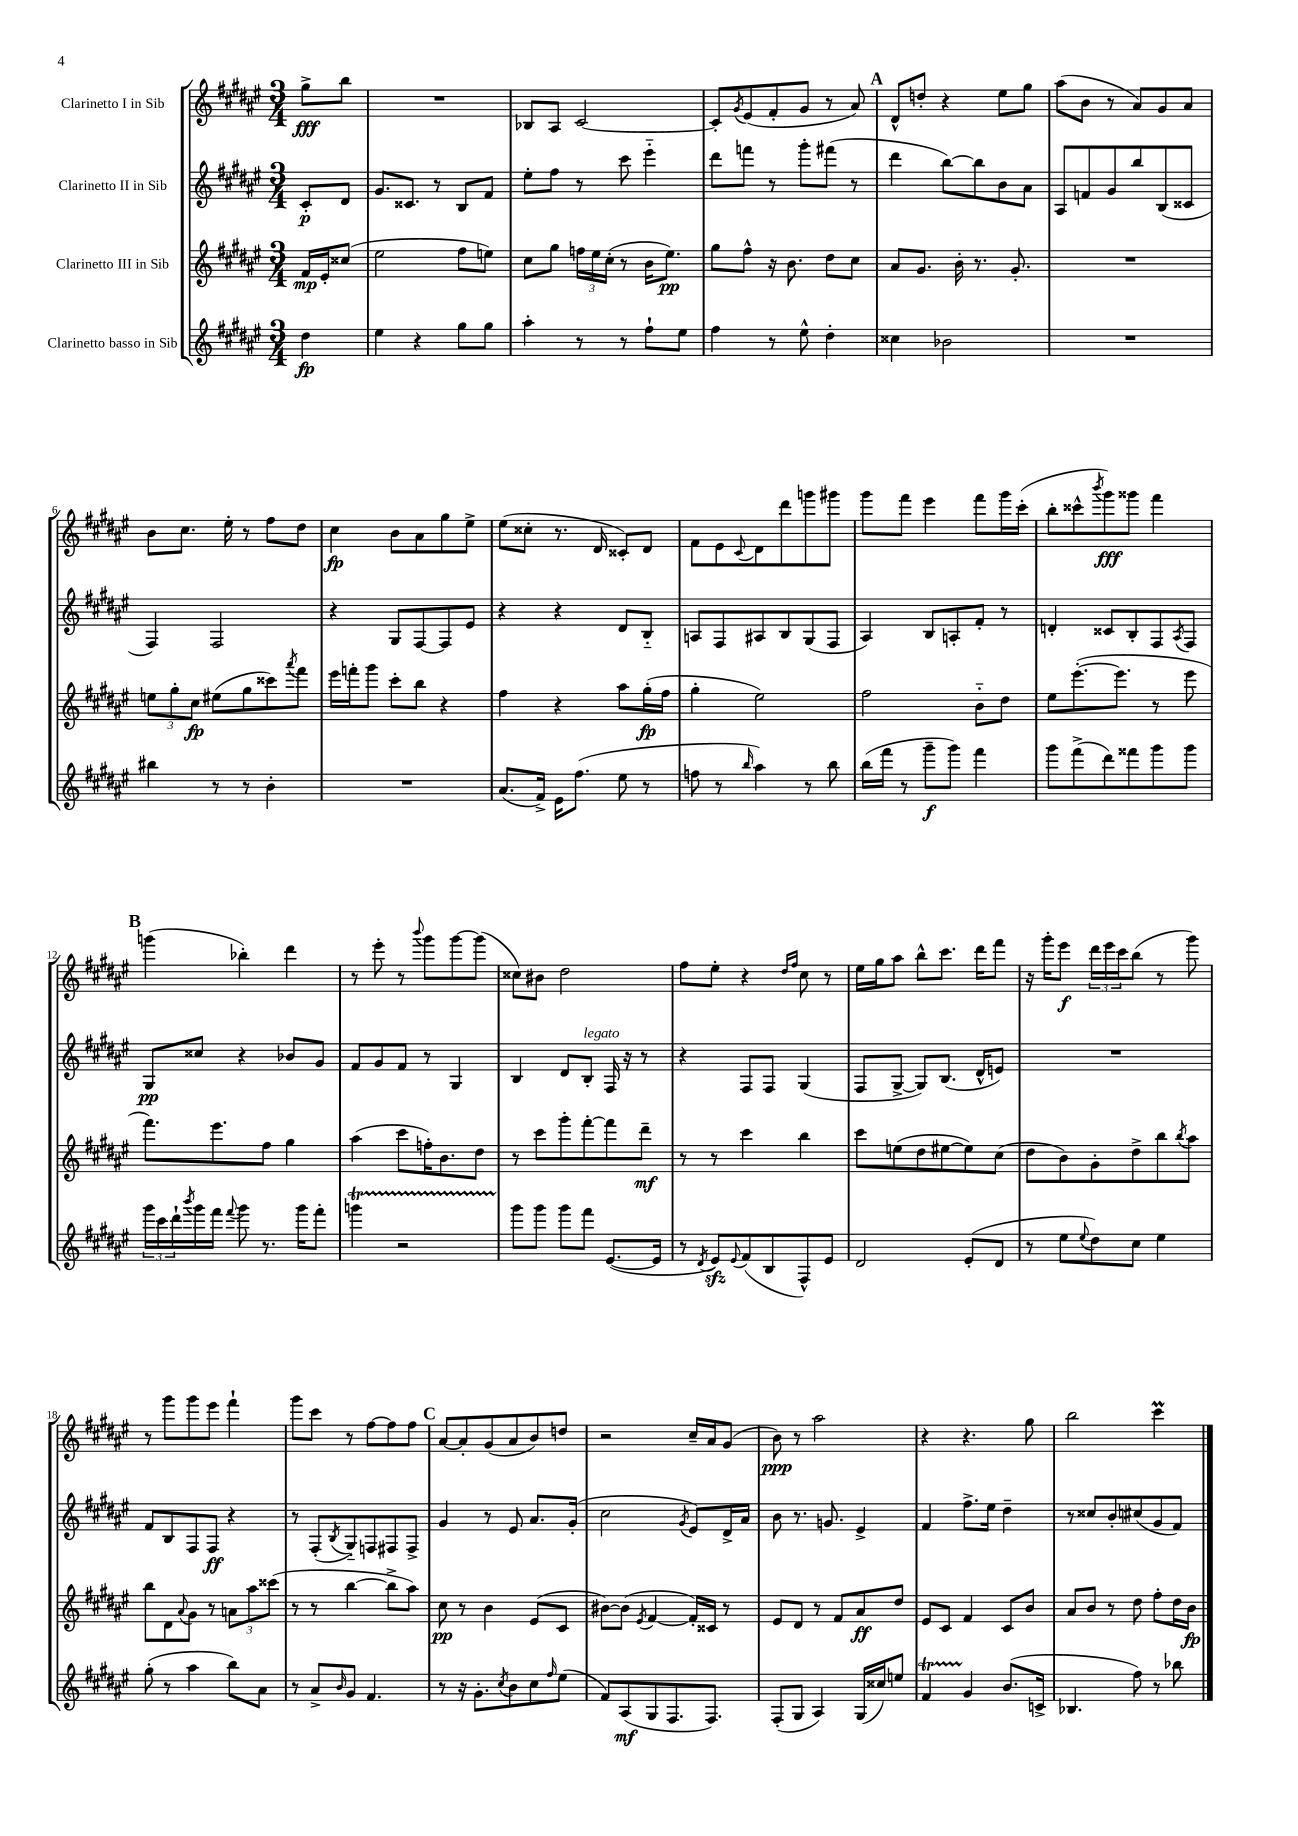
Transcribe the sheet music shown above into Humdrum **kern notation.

**kern	**kern	**kern	**kern
*staff4	*staff3	*staff2	*staff1
*clefG2	*clefG2	*clefG2	*clefG2
*k[f#c#g#d#a#e#]	*k[f#c#g#d#a#e#]	*k[f#c#g#d#a#e#]	*k[f#c#g#d#a#e#]
*M3/4	*M3/4	*M3/4	*M3/4
4dd#	16f#	8c#'	8gg#^
.	16e#'	.	.
.	(8cc##	8d#	8bb
=	=	=	=
4ee#	2ee#	8.g#	2.r
.	.	8.c##	.
4r	.	.	.
.	.	8r	.
8gg#	8ff#	8B	.
8gg#	8ee)	8f#	.
=	=	=	=
4aa#'	8cc#	8ee#'	8B-
.	8gg#	8ff#	8A#
8r	24ff	8r	[2c#
.	24ee#	.	.
.	(24cc#'	.	.
8r	8r	8ccc#	.
8ff#`	16b	4eee#'~	.
.	8.ee#)	.	.
8ee#	.	.	.
=	=	=	=
4ff#	8gg#	8ddd#	8c#']
.	.	.	8qg#
.	8ff#^^	8fff	(8e#
8r	16r	8r	8f#'
.	8.b	.	.
8ee#^^	.	8ggg#'	8g#
4dd#'	8dd#	(8fff#	8r
.	8cc#	8r	8a#)
=	=	=	=
4cc##	8a#	4ddd#	8d#^^
.	8.g#	.	8dd'
2b-	.	[8bb)	4r
.	16b'	.	.
.	8.r	8bb]	.
.	.	8b	8ee#
.	8.g#'	.	.
.	.	8a#	8gg#
=	=	=	=
2.r	2.r	8A#	(8aa#
.	.	8f	8b
.	.	8g#	8r
.	.	8bb	8a#)
.	.	(8B	8g#
.	.	8c##	8a#
=	=	=	=
4bb#	12ee	4F#)	8b
.	12gg#'	.	.
.	.	.	8.cc#
.	12cc#	.	.
8r	(8ee#	2F#	.
.	.	.	16ee#'
8r	8gg#	.	8r
4b'	8ccc##)	.	8ff#
.	8qaaa#	.	.
.	8fff#	.	8dd#
=	=	=	=
2.r	16eee#	4r	4cc#
.	16fff'	.	.
.	8ggg#	.	.
.	8ccc#'	8G#	8b
.	8bb	[8F#	8a#
.	4r	8F#]	8gg#
.	.	8e#	8ee#^
=	=	=	=
(8.a#	4ff#	4r	(8ee#
.	.	.	8cc##'
16f#^)	.	.	.
16e#	4r	4r	8.r
(8.ff#	.	.	.
.	.	.	16d#
8ee#	8aa#	8d#	8c##')
8r	(16gg#'	8B'~	8d#
.	16ff#	.	.
=	=	=	=
8ff	4gg#'	8A	8f#
8r	.	8F#	8e#
16qqbb	.	.	8qqc#
4aa#)	2ee#)	8A#	8d#
.	.	8B	8ddd#
8r	.	(8G#	8ggg
8bb	.	8F#	8ggg#
=	=	=	=
(16bb	2ff#	4A#)	8ggg#
16fff#	.	.	.
8r	.	.	8fff#
8ggg#~	.	8B	4eee#
8ggg#)	.	8A'	.
4fff#	8b'~	8f#'	8fff#
.	8dd#	8r	16ggg#
.	.	.	(16ccc#'
=	=	=	=
8ggg#	8ee#	4d'	8bb'
(8fff#^	([8.eee#'	.	8ccc##^^
.	.	.	8qbbb
8ddd#)	.	8c##	8ggg#)
.	8.eee#]	.	.
8fff##	.	8B'	8ggg##
8ggg#	8r	8F#	4fff#
.	.	8qA#	.
8ggg#	8eee#	8F#	.
=	=	=	=
24ggg#	8.fff#)	8G#	(4ggg
24ccc#	.	.	.
24ddd#`	.	.	.
8qbbb	.	.	.
16ggg#	.	8cc##	.
16fff#	8.eee#	.	.
8qqfff#	.	.	.
8ggg#	.	4r	4bb-')
8.r	8ff#	.	.
.	4gg#	8b-	4ddd#
16ggg#	.	.	.
8fff#'	.	8g#	.
=	=	=	=
4ggg	(4aa#	8f#	8r
.	.	8g#	8eee#'
2r	8ccc#	8f#	8r
.	.	.	8qqbbb
.	16ff')	8r	8ggg#
.	8.b	.	.
.	.	4G#	[8ggg#
.	8dd#	.	(8ggg#]
=	=	=	=
8ggg#	8r	4B	8cc##)
8ggg#	8ccc#	.	8b#
8ggg#	8ggg#'	8d#	2dd#
8fff#	[8fff#'	8B'	.
([8.e#	8fff#]	16F#	.
.	.	16r	.
.	8ddd#~	8r	.
16e#]	.	.	.
=	=	=	=
8r	8r	4r	8ff#
8qd#	.	.	.
8e#)	8r	.	8ee#'
8qqe#	.	.	.
(8f#	4ccc#	8F#	4r
8B	.	8F#	.
.	.	.	16qqdd#
.	.	.	16qqff#
8F#^^)	4bb	(4G#	8cc#
8e#	.	.	8r
=	=	=	=
2d#	8ccc#	8F#	16ee#
.	.	.	16gg#
.	(8ee	[8G#^	8aa#
.	8dd#	8G#])	8bb^^
.	[8ee#	(8.B	8.ccc#
(8e#'	8ee#])	.	.
.	.	16d#^^	16ddd#
8d#	(8cc#	8e)	8fff#
=	=	=	=
8r	8dd#	2.r	16r
.	.	.	16ggg#'
8ee#	8b)	.	8eee#
8qqee#	.	.	.
8dd#)	8g#'	.	24ddd#
.	.	.	24eee#
.	.	.	24ccc#
8cc#	8dd#^	.	(8bb
4ee#	8bb	.	8r
.	8qbb	.	.
.	8aa#	.	8ggg#)
=	=	=	=
(8gg#'	8bb	8f#	8r
8r	8d#	8B	8ggg#
.	8qqa#	.	.
4aa#	8g#	8F#	8ggg#
.	8r	8F#	8eee#
8bb)	12a	4r	4fff#`
.	12aa#	.	.
8a#	.	.	.
.	(12ccc##	.	.
=	=	=	=
8r	8r	8r	8ggg#
8a#^	8r	(8F#'	8ccc#
16qqb	.	8qB	.
8g#	[4bb	8G#'~)	8r
4.f#	.	8F	[8ff#
.	8bb^]	8F#	8ff#]
.	8aa#)	8F#^	8ff#
=	=	=	=
8r	8cc#	4g#	[8a#
16r	8r	.	8a#']
8.g#'	.	.	.
.	4b	8r	(8g#
8qcc#	.	.	.
8b	.	8e#	8a#
8cc#	(8e#	8.a#	8b)
16qqff#	.	.	.
(8ee#	8c#	.	8dd
.	.	(16g#'	.
=	=	=	=
8f#)	[8b#)	2cc#	2r
(8A#	(8b#]	.	.
.	8qe#	.	.
8G#	[4f#	.	.
8.F#	.	.	.
.	.	8qg#	.
.	16f#'])	8e#)	16cc#~
8.F#)	16c##	.	16a#
.	8r	16d#^	(8g#
.	.	16a#	.
=	=	=	=
(8F#'	8e#	8b	8b)
8G#	8d#	8.r	8r
4A#)	8r	.	2aa#
.	.	8.g	.
.	8f#	.	.
(16G#	8a#	4e#^	.
16cc##)	.	.	.
8ee	8dd#	.	.
=	=	=	=
4f#	8e#	4f#	4r
.	8c#	.	.
4g#	4f#	8.ff#^	4.r
.	.	16ee#	.
(8.b	8c#	4dd#~	.
.	8b	.	8gg#
16c^	.	.	.
=	=	=	=
4.B-	8a#	8r	2bb
.	8b	8cc##	.
.	8r	8b'	.
8ff#)	8dd#	(8cc#	.
8r	8ff#'	8g#	4ccc#
8bb-	16dd#	8f#)	.
.	16b	.	.
==	==	==	==
*-	*-	*-	*-
